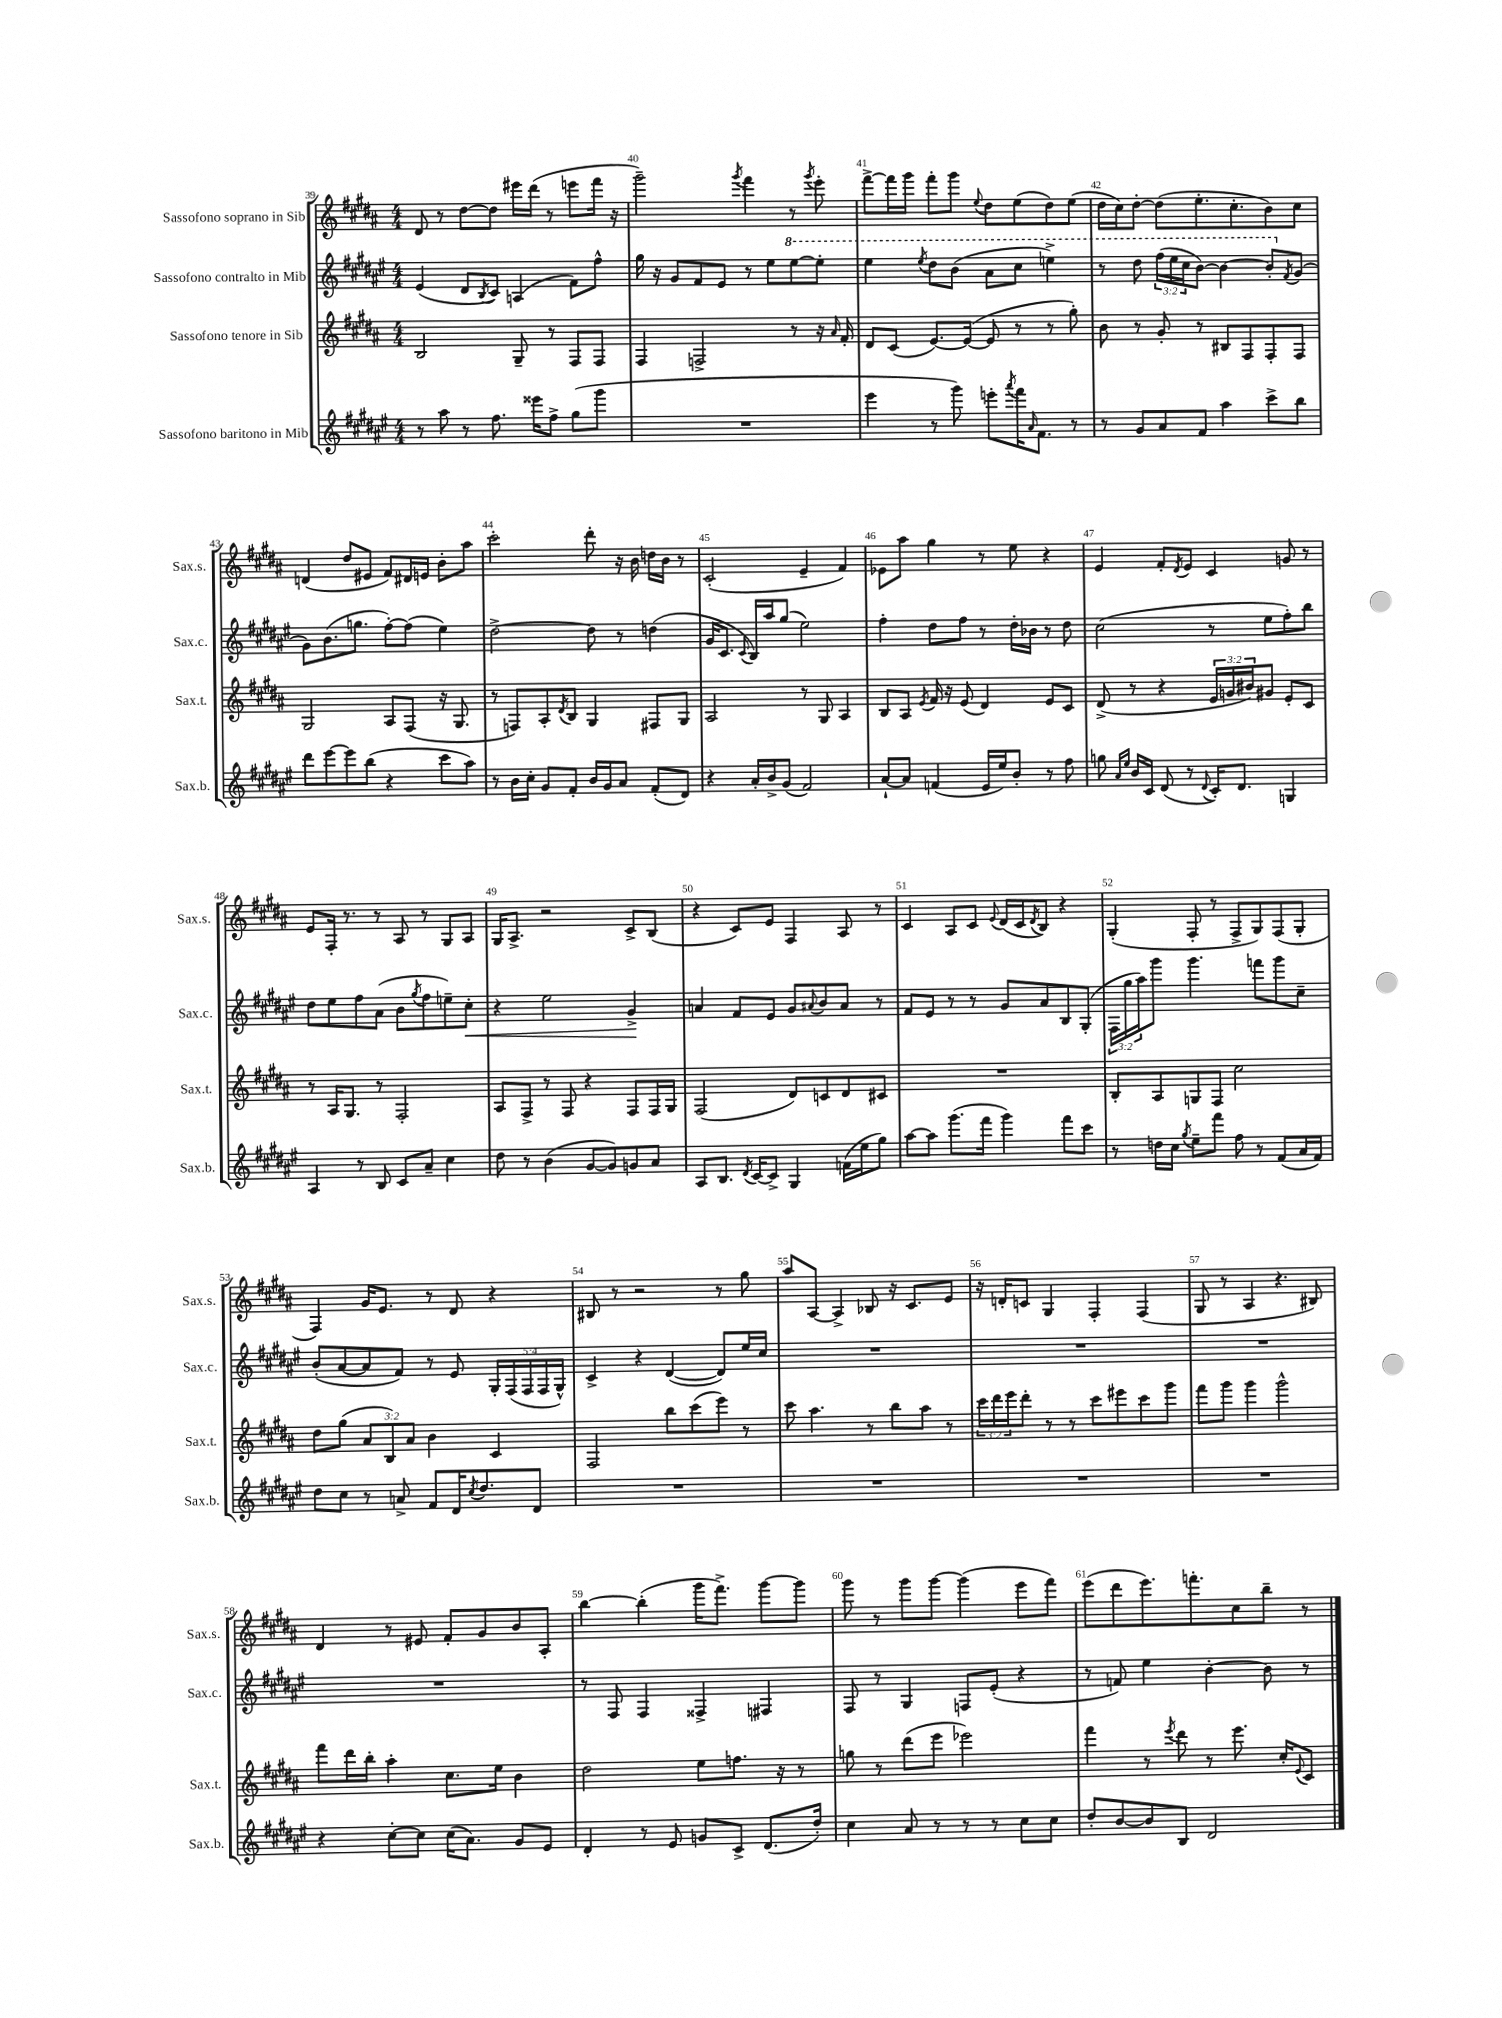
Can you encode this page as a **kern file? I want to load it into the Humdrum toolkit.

**kern	**kern	**kern	**kern
*staff4	*staff3	*staff2	*staff1
*clefG2	*clefG2	*clefG2	*clefG2
*k[f#c#g#d#a#e#]	*k[f#c#g#d#a#]	*k[f#c#g#d#a#e#]	*k[f#c#g#d#a#]
*M4/4	*M4/4	*M4/4	*M4/4
8r	2B	(4e#	8d#
8aa#	.	.	8r
8r	.	8d#	[8dd#
.	.	8qB	.
8.ff#	.	8c#)	8dd#]
.	8G#~	(4A	16eee#
16eee##	.	.	(16ddd#
8ff#^	8r	.	8r
(8gg#	8F#	8f#)	8eee
8ggg#	8F#	8ff#^^	16fff#
.	.	.	16r
=	=	=	=
1r	4F#	16gg#	2ggg#~)
.	.	16r	.
.	.	8g#	.
.	2F^	8f#	.
.	.	8e#	.
.	.	.	8qggg#
.	.	8r	4fff#
.	.	8ee#	.
.	8r	[8eee#	8r
.	.	.	8qggg#
.	16r	8eee#']	8eee'
.	16qqa#	.	.
.	16f#'	.	.
=	=	=	=
4eee#	8d#	4eee#	[8fff#^
.	(8c#	.	16fff#]
.	.	.	16ggg#
.	.	8qeee#	.
8r	[8.e)	8ddd#	8fff#'
8ggg#)	.	(8bb	8ggg#
.	(16e_	.	.
.	.	.	8qqee
8eee'	8e]	8aa#	8dd#
8qaaa#	.	.	.
16fff#	8r	8ccc#	(8ee
16qqa#	.	.	.
8.f#	.	.	.
.	8r	4eee^)	8dd#)
8r	8gg#')	.	(8ee
=	=	=	=
8r	8b	8r	16dd#
.	.	.	16cc#)
8g#	8r	8ddd#	[8dd#'
8a#	8g#'	(24fff#	(8dd#]
.	.	24eee#	.
.	.	24ccc#	.
8f#	8r	[8bb)	8.ee'
4aa#	8B#	4bb_	.
.	.	.	8.cc#'
.	8F#	.	.
8ccc#^	8F#'	8bb']	8b)
.	.	8qf#	.
8bb	8F#	(8g#	8cc#
=	=	=	=
8ddd#	2G#	8g#)	(4d
[8eee#	.	(8.b	.
8eee#]	.	.	8dd#
.	.	8.gg	.
(8bb	.	.	8e#
4r	8A#	[8ff#')	8f#)
.	(8F#	(8ff#]	16d#
.	.	.	16e
8ccc#	16r	4ee#)	8b'
.	8.G#	.	.
8aa#)	.	.	8aa#
=	=	=	=
8r	8r	[2dd#^	2ccc#'
16b	8F)	.	.
16cc#'	.	.	.
8g#	8A#'	.	.
.	8qd#	.	.
8f#'	8B	.	.
16b	4G#	8dd#]	8ddd#'
16g#	.	.	.
8a#	.	8r	16r
.	.	.	16b
(8f#'	8F#	(4dd	16dd
.	.	.	16b
8d#)	8G#	.	8r
=	=	=	=
4r	2A#	16g#	(2c#'
.	.	8.c#	.
.	.	8qqc#	.
16a#'	.	16B)	.
16b^	.	16aa#	.
(8g#	.	(8gg#	.
2f#)	8r	2ee#)	4e~
.	8G#	.	.
.	4A#	.	4f#)
=	=	=	=
[8a#`	8B	4ff#'	8e-
8a#]	8A#	.	8aa#
.	8qe	.	.
(4f	16f#	8dd#	4gg#
.	16r	.	.
.	(8e	8ff#	.
16e#	4d#)	8r	8r
16ee#)	.	.	.
8b'	.	16dd#'	8ee
.	.	16b-	.
8r	8e	8r	4r
8ff#	8c#	8dd#	.
=	=	=	=
8gg	(8d#^	(2cc#	4e
16qqa#	.	.	.
16qqee#	.	.	.
16b	8r	.	.
16c#	.	.	.
(8d#	4r	.	8f#'
.	.	.	8qd#
8r	.	.	8e
8qqd#	.	.	.
16c#')	24e	8r	4c#
.	24g	.	.
8.d#	.	.	.
.	24b#)	.	.
.	8g#	8ee#	.
4G	8e'	8ff#')	8g
.	8c#	8bb	8r
=	=	=	=
4A#	8r	8dd#	8e
.	16A#	8ee#	16F#'
.	8.G#	.	8.r
8r	.	8ff#	.
8B	8r	(8a#	8r
8c#	2F#'	8b	8A#
.	.	8qgg#	.
8a#~	.	8ff#	8r
4cc#	.	8ee~)	8G#
.	.	8cc#'	8A#
=	=	=	=
8dd#	8A#	4r	16G#
.	.	.	8.A#^
8r	8F#^	.	.
(4b	8r	2ee#	2r
.	8F#	.	.
[8g#	4r	.	.
8g#])	.	.	.
8g	8F#	4g#^	8c#^
8a#	16F#	.	(8B
.	16G#	.	.
=	=	=	=
8A#	(2F#	4a	4r
8.B	.	.	.
.	.	8f#	8c#)
8qd#	.	.	.
[16c#	.	.	.
8c#^]	.	8e#	8e
4G#	8d#)	8g#	4F#
.	.	8qqa#	.
.	8c	8b	.
(16f	8d#	8a#	8A#
16ee#	.	.	.
8gg#)	8c#	8r	8r
=	=	=	=
[8aa#	1r	8f#	4c#
8aa#]	.	8e#	.
(8.ggg#	.	8r	8A#
.	.	8r	8c#
16fff#	.	.	.
.	.	.	8qqe
4ggg#)	.	8g#	(16d#
.	.	.	16c#
.	.	.	8qd#
.	.	8a#	8B)
8fff#	.	8B	4r
8ccc#	.	(8G#'	.
=	=	=	=
8r	8B'	24F#	(4G#'
.	.	24gg#	.
.	.	24aa#)	.
16dd	8A#	8ggg#	.
16cc#	.	.	.
8qgg#	.	.	.
8ee#~	8G	4.ggg#	8F#'
8fff#	8F#	.	8r
8ff#	2cc#	.	8F#^
8r	.	8fff	8G#)
(8f#	.	8ggg#	(8F#
16a#	.	8cc#~	8G#'
16f#)	.	.	.
=	=	=	=
8dd#	8dd#	(8b'	4F#)
8cc#	(8gg#	[8a#	.
8r	12a#	8a#]	16g#
.	.	.	8.e
.	12B)	.	.
8a^	.	8f#)	.
.	12a#	.	.
8f#	4b	8r	8r
16d#	.	8e#	8d#
8qcc#	.	.	.
8.dd#	.	.	.
.	4c#	20G#'	4r
.	.	(20F#	.
.	.	20F#	.
8d#	.	.	.
.	.	20F#	.
.	.	20G#^^)	.
=	=	=	=
1r	2F#	4c#^	8B#
.	.	.	8r
.	.	4r	2r
.	8bb	([4d#	.
.	(8ccc#	.	.
.	8eee)	8d#])	8r
.	8r	16ee#	8gg#
.	.	16cc#	.
=	=	=	=
1r	8ccc#	1r	8aa#
.	4.aa#	.	[8A#
.	.	.	4A#^]
.	8r	.	8B-
.	8bb	.	16r
.	.	.	8.c#
.	8aa#	.	.
.	8r	.	8e
=	=	=	=
1r	24ccc#	1r	16r
.	24ddd#	.	.
.	.	.	16d'
.	24eee	.	.
.	8ddd#'	.	8c
.	8r	.	4G#
.	8r	.	.
.	8ccc#	.	4F#'
.	8eee#	.	.
.	8ccc#	.	(4F#
.	8ggg#	.	.
=	=	=	=
1r	8fff#	1r	8G#
.	8ggg#	.	8r
.	4ggg#	.	4A#
.	2ggg#^^	.	4.r
.	.	.	8B#)
=	=	=	=
4r	8fff#	1r	4d#
.	16ddd#	.	.
.	16bb'	.	.
[8cc#'	4aa#'	.	8r
8cc#]	.	.	8e#
(16cc#	8.cc#	.	8f#'
8.a#)	.	.	.
.	.	.	8g#
.	16ee	.	.
8g#	4b	.	8b
8e#	.	.	8A#'
=	=	=	=
4d#'	2dd#	8r	[4bb
.	.	8F#	.
8r	.	4F#	(4bb']
8e#	.	.	.
8g	8ee	4F##^	16ggg#
.	.	.	8.fff#^)
8c#^	8.ff	.	.
(8.d#	.	4F#	[8ggg#
.	16r	.	.
.	8r	.	8ggg#]
16dd#')	.	.	.
=	=	=	=
4cc#	8gg	8F#	8ggg#
.	8r	8r	8r
8a#	(8ddd#	4G#	8ggg#
8r	8eee	.	[8ggg#
8r	2eee-)	8F	(4ggg#]
8r	.	(8e#'	.
8cc#	.	4r	8eee
8cc#	.	.	8fff#)
=	=	=	=
8dd#'	4fff#	8r	(8eee
[8b	.	8f)	8ddd#
8b]	8r	4ee#	8.eee)
.	8qeee	.	.
8B	8ddd#	.	.
.	.	.	8.fff'
2d#	8r	[4b'	.
.	8.eee	.	8cc#
.	.	8b]	8bb~
.	16cc#'	.	.
.	8qqe	.	.
.	8c#	8r	8r
==	==	==	==
*-	*-	*-	*-
